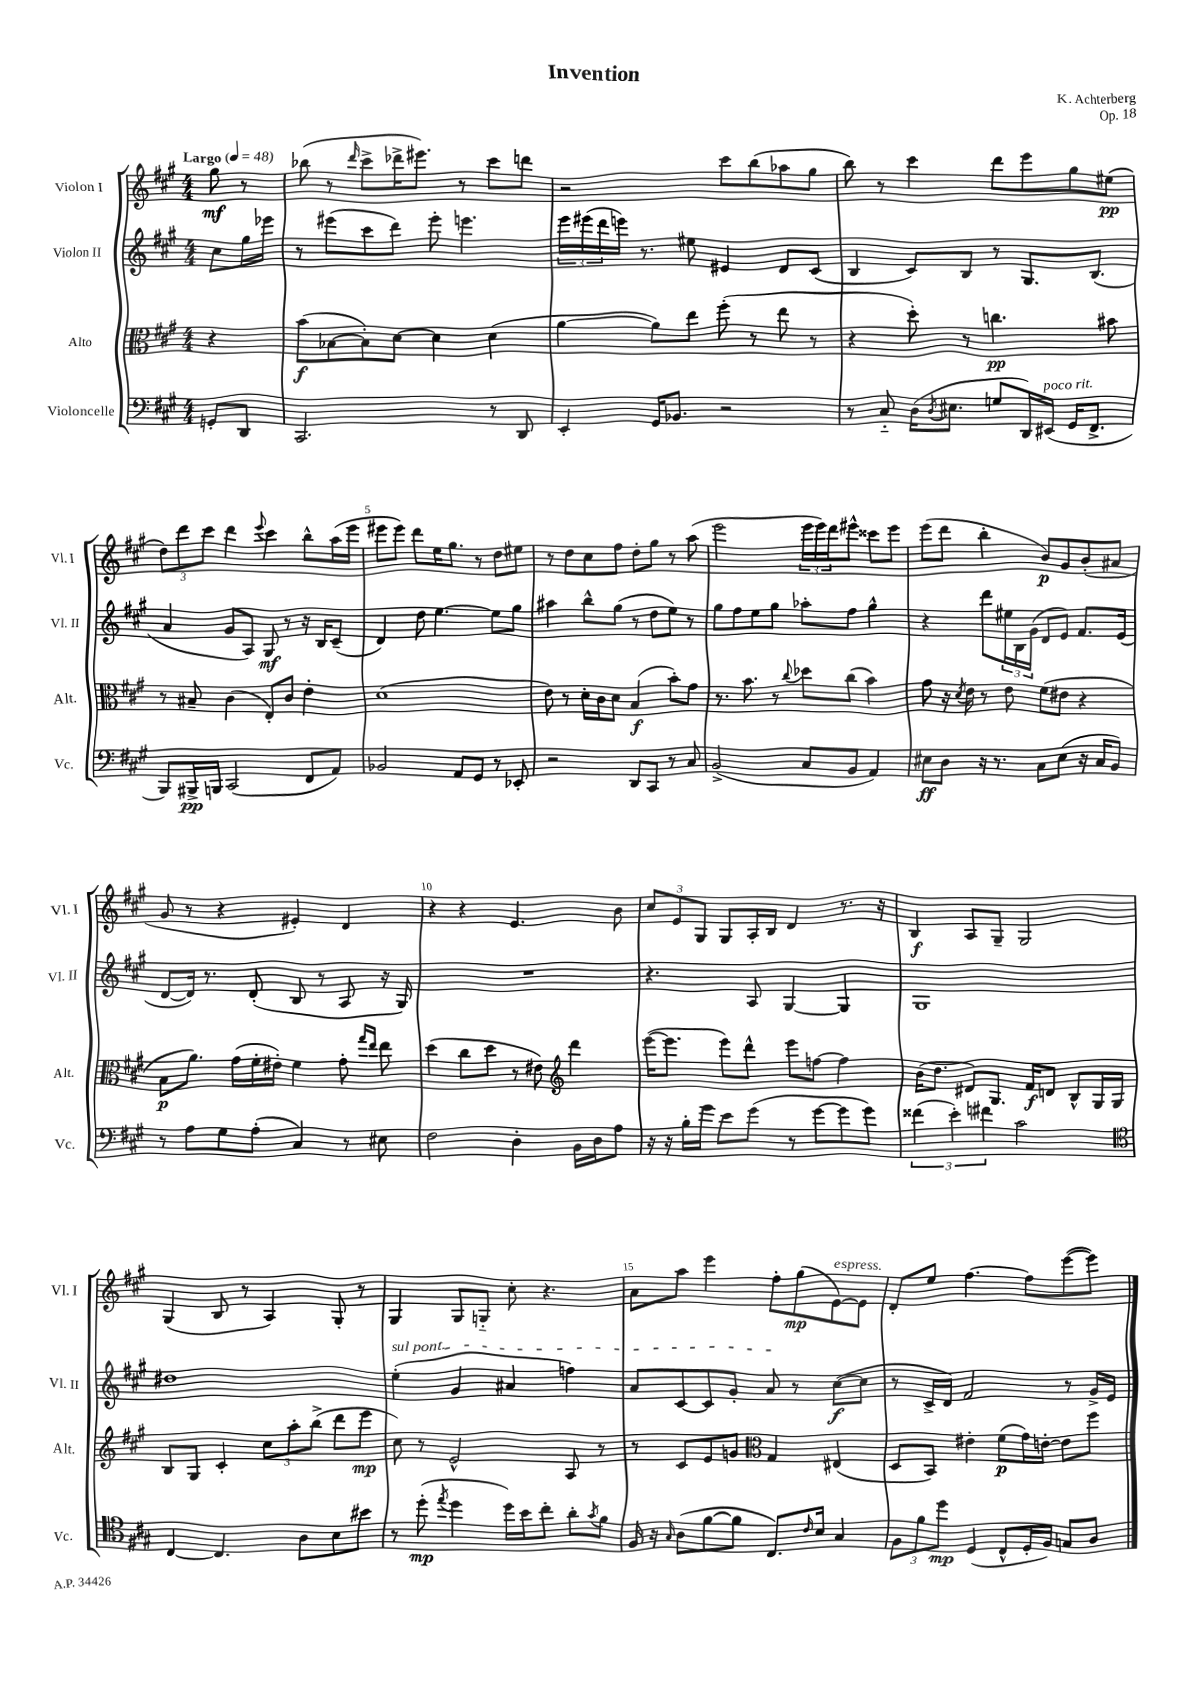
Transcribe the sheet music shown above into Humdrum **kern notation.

**kern	**kern	**kern	**kern
*staff4	*staff3	*staff2	*staff1
*clefF4	*clefC3	*clefG2	*clefG2
*k[f#c#g#]	*k[f#c#g#]	*k[f#c#g#]	*k[f#c#g#]
*M4/4	*M4/4	*M4/4	*M4/4
*MM48	*MM48	*MM48	*MM48
8GG'	4r	8cc#	8gg#
8DD	.	16gg#	8r
.	.	16eee-	.
=	=	=	=
2.CC#	(8b	8r	(8bb-
.	[8B-	(8eee#	8r
.	.	.	16qqddd
.	8B-'])	8ccc#	8ccc#^
.	[8d	8ddd)	16ddd-^
.	.	.	8.eee#)
.	4d]	8eee#'	.
.	.	4.eee	8r
8r	(4d	.	8ccc#
8DD	.	.	8ddd
=	=	=	=
4EE'	[4a	24eee	2r
.	.	(24eee#	.
.	.	24ddd	.
.	.	16eee)	.
.	.	8.r	.
16GG#	8a])	.	.
8.BB-	.	.	.
.	8ee	8ee#	.
2r	(8ff#'	4e#	8ccc#
.	8r	.	(8bb
.	8ee	8d	8aa-
.	8r	(8c#	8gg#
=	=	=	=
8r	4r	4B	8bb)
8C#'~	.	.	8r
(16D	8dd')	8c#)	4ccc#
8qD	.	.	.
8.E#	.	.	.
.	8r	8B	.
8G	4.cc	8r	8ddd
16DD)	.	8.G#	8eee
(16EE#	.	.	.
16GG#	.	.	8gg#
8.FF#^	.	(8.B	.
.	8b#	.	(8ee#
=	=	=	=
8BBB)	8r	4a	12dd)
.	.	.	12ddd
16BBB#^	8B#~	.	.
.	.	.	12ccc#
16BBB	.	.	.
(2CC#	(4c#	8g#	4ddd
.	.	8A)	.
.	.	.	8qqeee
.	8E')	8G#	4ccc#
.	8c#	8r	.
8FF#	4e'	16r	8bb^^
.	.	16B	.
8AA)	.	(8c#~	(16aa
.	.	.	16eee
=	=	=	=
2BB-	(1d	4d)	8eee#
.	.	.	8eee#)
.	.	8dd	8ddd
.	.	[4.ee	16ee
.	.	.	8.gg#
8AA	.	.	.
8GG#	.	.	8r
8r	.	8ee]	8dd
8EE-'	.	8gg#	8ee#
=	=	=	=
2r	8e)	4aa#	8r
.	8r	.	8dd
.	16d'	8bb^^	8cc#
.	16c#	.	.
.	8d	(8gg#	8ff#
8DD	(4B	8r	8dd'
8CC#	.	8dd	8gg#
8r	8b')	8ee)	8r
8C#	8g#	8r	(8aa
=	=	=	=
(2BB^	8.r	8gg#	2eee
.	.	8ff#	.
.	8.b	.	.
.	.	8ee	.
.	8r	8gg#	.
.	8qqcc#	.	.
8C#	8dd-	8aa-'	24eee
.	.	.	24eee)
.	.	.	24ddd
8BB	(8cc#	8ff#	8eee#^^
4AA)	4b)	4gg#^^	8ccc##
.	.	.	8eee#
=	=	=	=
8E#	8g#	4r	(8eee
8D	16r	.	8ddd
.	8qd	.	.
.	16e	.	.
16r	8r	8ddd	4bb'
8.r	.	.	.
.	8e	24ee#	.
.	.	24B	.
.	.	(24g#	.
8C#	(8f#	8d	8b)
(8E#	8e#	8e)	8g#
16r	4r	8.f#	(8b'
16C#	.	.	.
8BB)	.	.	8a#
.	.	(16e	.
=	=	=	=
8r	8B	[8d	8g#
8A	8.a)	16d])	8r
.	.	8.r	.
8G#	.	.	4r
.	(16g#	.	.
(8A'	16f#'	(8d'	.
.	16e#')	.	.
4C#)	4f#	8B	4e#')
.	.	8r	.
8r	8g#'	8A	4d
.	16qqgg#	.	.
.	16qqee	.	.
8E#	8ee	16r	.
.	.	16G#)	.
=	=	=	=
2F#	(4dd	1r	4r
.	8cc#	.	4r
.	8dd	.	.
4D'	8r	.	4.e
.	8e#)	.	.
*	*clefG2	*	*
16BB	4ddd	.	.
16D	.	.	.
8A	.	.	8b
=	=	=	=
16r	([16eee	4.r	12cc#
16r	8.eee]	.	.
.	.	.	12e
16B'	.	.	.
.	.	.	12G#
16g#	.	.	.
8e	8eee)	.	8G#
(8g#	8ddd^^	8A	16A'
.	.	.	16B
8r	8eee	[4G#	4d
[8g#	[8ff	.	.
8g#]	4ff]	4G#]	8.r
8g#)	.	.	.
.	.	.	16r
=	=	=	=
(6f##	(16b	1G#	4B
.	8.dd	.	.
6e')	.	.	.
.	8d#)	.	8A
6f#	.	.	.
.	8.G#	.	8G#~
2c#	.	.	2G#
.	16f#	.	.
.	8d	.	.
.	8B^^	.	.
.	16G#	.	.
.	16G#	.	.
=	=	=	=
*clefC4	*	*	*
[4C#	8B	1dd#	(4G#
.	8G#	.	.
4.C#]	4c#'	.	8B
.	.	.	8r
.	12cc#	.	4A)
.	12aa'	.	.
8A	.	.	.
.	(12bb^	.	.
8B	8ddd	.	8G#'
8b#	8eee	.	8r
=	=	=	=
8r	8cc#)	(4ee'	4G#
(8dd'	8r	.	.
8qee	.	.	.
4dd	2e^^	4g#	8G#
.	.	.	8G'~
16dd)	.	4a#	8cc#'
16b	.	.	.
8cc#'	.	.	4.r
8a'	8A	4ff)	.
8qg#	.	.	.
8f#	8r	.	.
=	=	=	=
16F#	8r	8a	8a
16r	.	.	.
16qqG#	.	.	.
(8A	8c#	[8c#	8aa
[8f#	8e	8c#]	4eee
8f#]	8g	8g#'	.
*	*clefC3	*	*
8.C#)	4G#	8a	8ff#'
.	.	8r	(8gg#
16qqc#	.	.	.
16B	.	.	.
4G#	(4E#	([8cc#	[8e)
.	.	8cc#]	8e]
=	=	=	=
12F#	8D	8r	8d'
12f#	.	.	.
.	8BB)	16c#^	8ee
12dd	.	.	.
.	.	16d)	.
(4D	4e#'	2f#	[4.ff#
8C#^^	(8f#	.	.
16D'	16g#)	.	8ff#]
16F#)	[16e'	.	.
8G	8e]	8r	([8eee
8A	8ff#	16g#^	8eee])
.	.	16e	.
==	==	==	==
*-	*-	*-	*-
